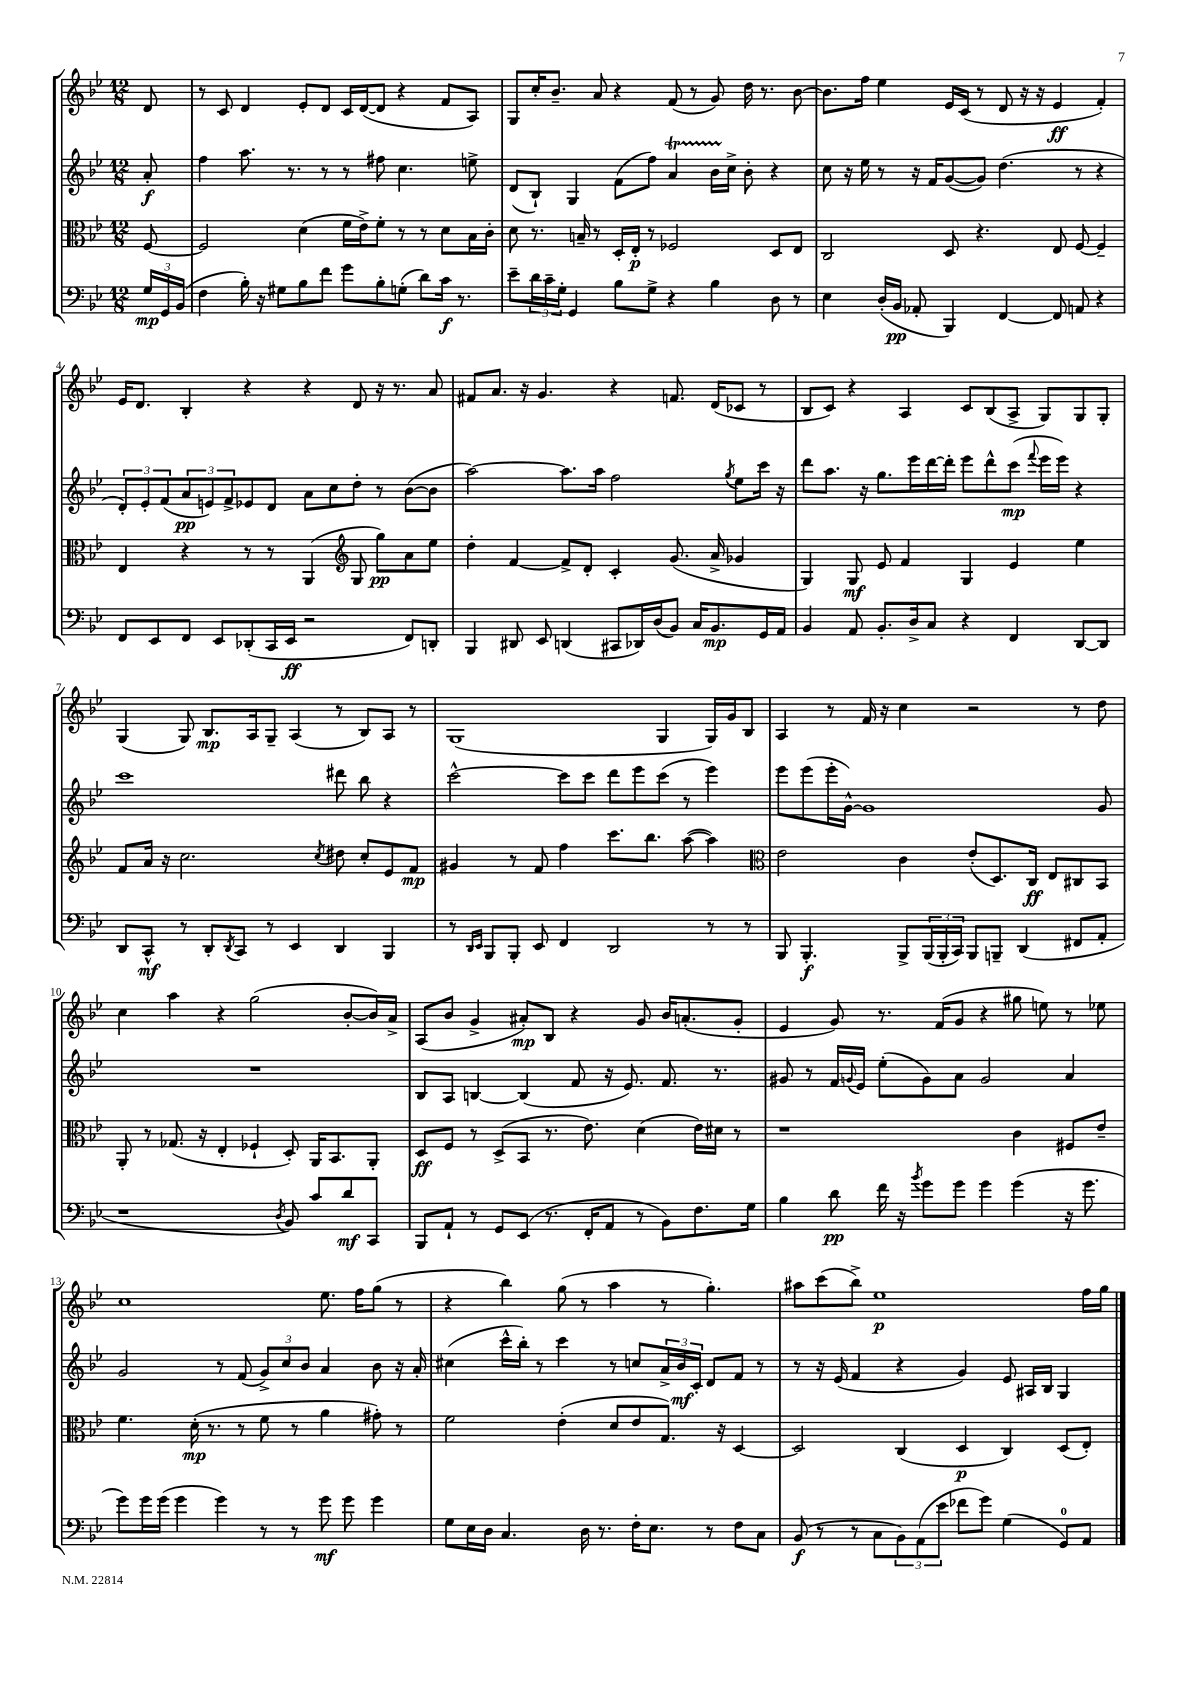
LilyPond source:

<<
\new StaffGroup <<
\new Staff = "s0" {
    \clef treble \key bes \major \numericTimeSignature \time 12/8 \partial 8
    d'8 |
    r8 c'8 d'4 ees'8-. d'8 c'16 d'16~( d'8 r4 f'8 a8) |
    g8 c''16-. bes'8.-- a'8 r4 f'8( r8 g'8) d''16 r8. bes'8~ |
    bes'8. f''16 ees''4 ees'16 c'16( r8 d'8 r16 r16 ees'4\ff f'4-.) |
    ees'16 d'8. bes4-. r4 r4 d'8 r16 r8. a'8 |
    fis'8 a'8. r16 g'4. r4 f'8. d'16( ces'8 r8 |
    bes8 c'8) r4 a4 c'8 bes8( a8-> g8) g8 g8-. |
    g4( g8) bes8.\mp a16 g8-- a4( r8 bes8) a8 r8 |
    g1( g4 g16) g'16 bes8 |
    a4 r8 f'16 r16 c''4 r2 r8 d''8 |
    c''4 a''4 r4 g''2( bes'8~-. bes'16) a'16-> |
    a8( bes'8 g'4-> ais'8-.\mp) bes8 r4 g'8 bes'16 a'8.-.( g'8-. |
    ees'4 g'8) r8. f'16( g'8 r4 gis''8 e''8) r8 ees''8 |
    c''1 ees''8. f''16 g''8( r8 |
    r4 bes''4) g''8( r8 a''4 r8 g''4.-.) |
    ais''8 c'''8( bes''8->) ees''1\p f''16 g''16 \bar "|." |
}
\new Staff = "s1" {
    \clef treble \key bes \major \numericTimeSignature \time 12/8 \partial 8
    a'8-.\f |
    f''4 a''8. r8. r8 r8 fis''8 c''4. e''8-> |
    d'8( bes8-!) g4 f'8( f''8) a'4\startTrillSpan bes'16 c''16->\stopTrillSpan bes'8-. r4 |
    c''8 r16 ees''16 r8 r16 f'16 g'8~( g'8) d''4.( r8 r4 |
    \tuplet 3/2 { d'8-.) ees'8-. f'8( } \tuplet 3/2 { a'8\pp e'8) f'8-> } ees'8 d'8 a'8 c''8 d''8-. r8 bes'8~( bes'8 |
    a''2~) a''8. a''16 f''2 \acciaccatura { g''8 } ees''8 c'''16 r16 |
    d'''8 a''8. r16 g''8. ees'''16 d'''16~ d'''16-. ees'''8 d'''8-^ c'''8\mp( \appoggiatura { f'''8 } ees'''16 ees'''16) r4 |
    c'''1 dis'''8 bes''8 r4 |
    c'''2~-^ c'''8 c'''8 d'''8 ees'''8 c'''8( r8 ees'''4) |
    ees'''8 ees'''8( ees'''16-. g'16~-^) g'1 g'8 |
    R1. |
    bes8 a8 b4~ b4( f'8 r16 ees'8.) f'8. r8. |
    gis'8 r8 f'16 \appoggiatura { g'8 } ees'16 ees''8-.( g'8) a'8 g'2 a'4 |
    g'2 r8 f'8( \tuplet 3/2 { g'8->) c''8 bes'8 } a'4 bes'8 r16 a'16-. |
    cis''4( c'''16-^ bes''16-.) r8 c'''4 r8 c''8 \tuplet 3/2 { a'16-> bes'16\mf c'16-. } d'8 f'8 r8 |
    r8 r16 ees'16( f'4 r4 g'4) ees'8 ais16 bes16 g4 \bar "|." |
}
\new Staff = "s2" {
    \clef alto \key bes \major \numericTimeSignature \time 12/8 \partial 8
    f8~ |
    f2 d'4( f'16 ees'16->) f'8-. r8 r8 d'8 bes16 c'16-. |
    d'8 r8. b16-- r8 d16-. ees16-.\p r8 fes2 d8 ees8 |
    c2 d8 r4. ees8 f8~ f4-- |
    ees4 r4 r8 r8 a,4( \clef treble g8 g''8\pp) a'8 ees''8 |
    d''4-. f'4~ f'8-> d'8-. c'4-. g'8.( a'16-> ges'4 |
    g4) g8\mf ees'8 f'4 g4 ees'4 ees''4 |
    f'8 a'16 r16 c''2. \acciaccatura { c''8 } dis''8 c''8-. ees'8 f'8\mp |
    gis'4 r8 f'8 f''4 c'''8. bes''8. a''8~( a''4) |
    \clef alto ees'2 c'4 ees'8-.( d8.) c16\ff ees8 cis8 bes,8 |
    a,8-. r8 ges8.( r16 ees4-. fes4-! d8-.) a,16 bes,8. a,8-. |
    d8\ff f8 r8 d8->( bes,8 r8. ees'8.) d'4( ees'16) dis'16 r8 |
    r1 c'4 fis8 ees'8-- |
    f'4. d'16-.\mp( r8. r8 f'8 r8 a'4 gis'8-.) r8 |
    f'2 ees'4-.( d'8 ees'8 g8.) r16 d4~ |
    d2 c4( d4\p c4) d8( ees8-.) \bar "|." |
}
\new Staff = "s3" {
    \clef bass \key bes \major \numericTimeSignature \time 12/8 \partial 8
    \tuplet 3/2 { g16\mp g,16 bes,16( } |
    f4 bes16-.) r16 gis8 bes8 f'8 g'8 bes8-. g8-.( d'8) c'16\f r8. |
    ees'8-- \tuplet 3/2 { d'16 c'16-- g16-. } g,4 bes8 g8-> r4 bes4 d8 r8 |
    ees4 d16-.( bes,16\pp aes,8-. bes,,4) f,4~ f,8 a,8 r4 |
    f,8 ees,8 f,8 ees,8 des,8-.( c,16 ees,16\ff r2 f,8) d,8-. |
    bes,,4 dis,8 ees,8 d,4( cis,8 des,16) d16( bes,8) c16 bes,8.\mp g,16 a,16 |
    bes,4 a,8 bes,8.-. d16-> c8 r4 f,4 d,8~ d,8 |
    d,8 c,8-^\mf r8 d,8-. \acciaccatura { d,8 } c,8 r8 ees,4 d,4 bes,,4 |
    r8 \grace { d,16 ees,16 } bes,,8 bes,,8-. ees,8 f,4 d,2 r8 r8 |
    bes,,8 bes,,4.-.\f bes,,8-> \tuplet 3/2 { bes,,16( bes,,16-. c,16) } bes,,8 b,,8-- d,4( fis,8 a,8-. |
    r1 \acciaccatura { d8 } bes,8) c'8 d'8\mf c,8 |
    bes,,8 a,8-! r8 g,8 ees,8( r8. f,16-. a,8 r8 bes,8) f8. g16 |
    bes4 d'8\pp f'16 r16 \acciaccatura { bes'8 } g'8 g'8 g'4 g'4( r16 g'8. |
    g'8) g'16 g'16( g'4 g'4) r8 r8 g'8\mf g'8 g'4 |
    g8 ees16 d16 c4. d16 r8. f16-. ees8. r8 f8 c8 |
    bes,8\f( r8 r8 c8 \tuplet 3/2 { bes,8) a,8( ees'8 } fes'8 g'8) g4( g,8-0) a,8 \bar "|." |
}
>>
>>
